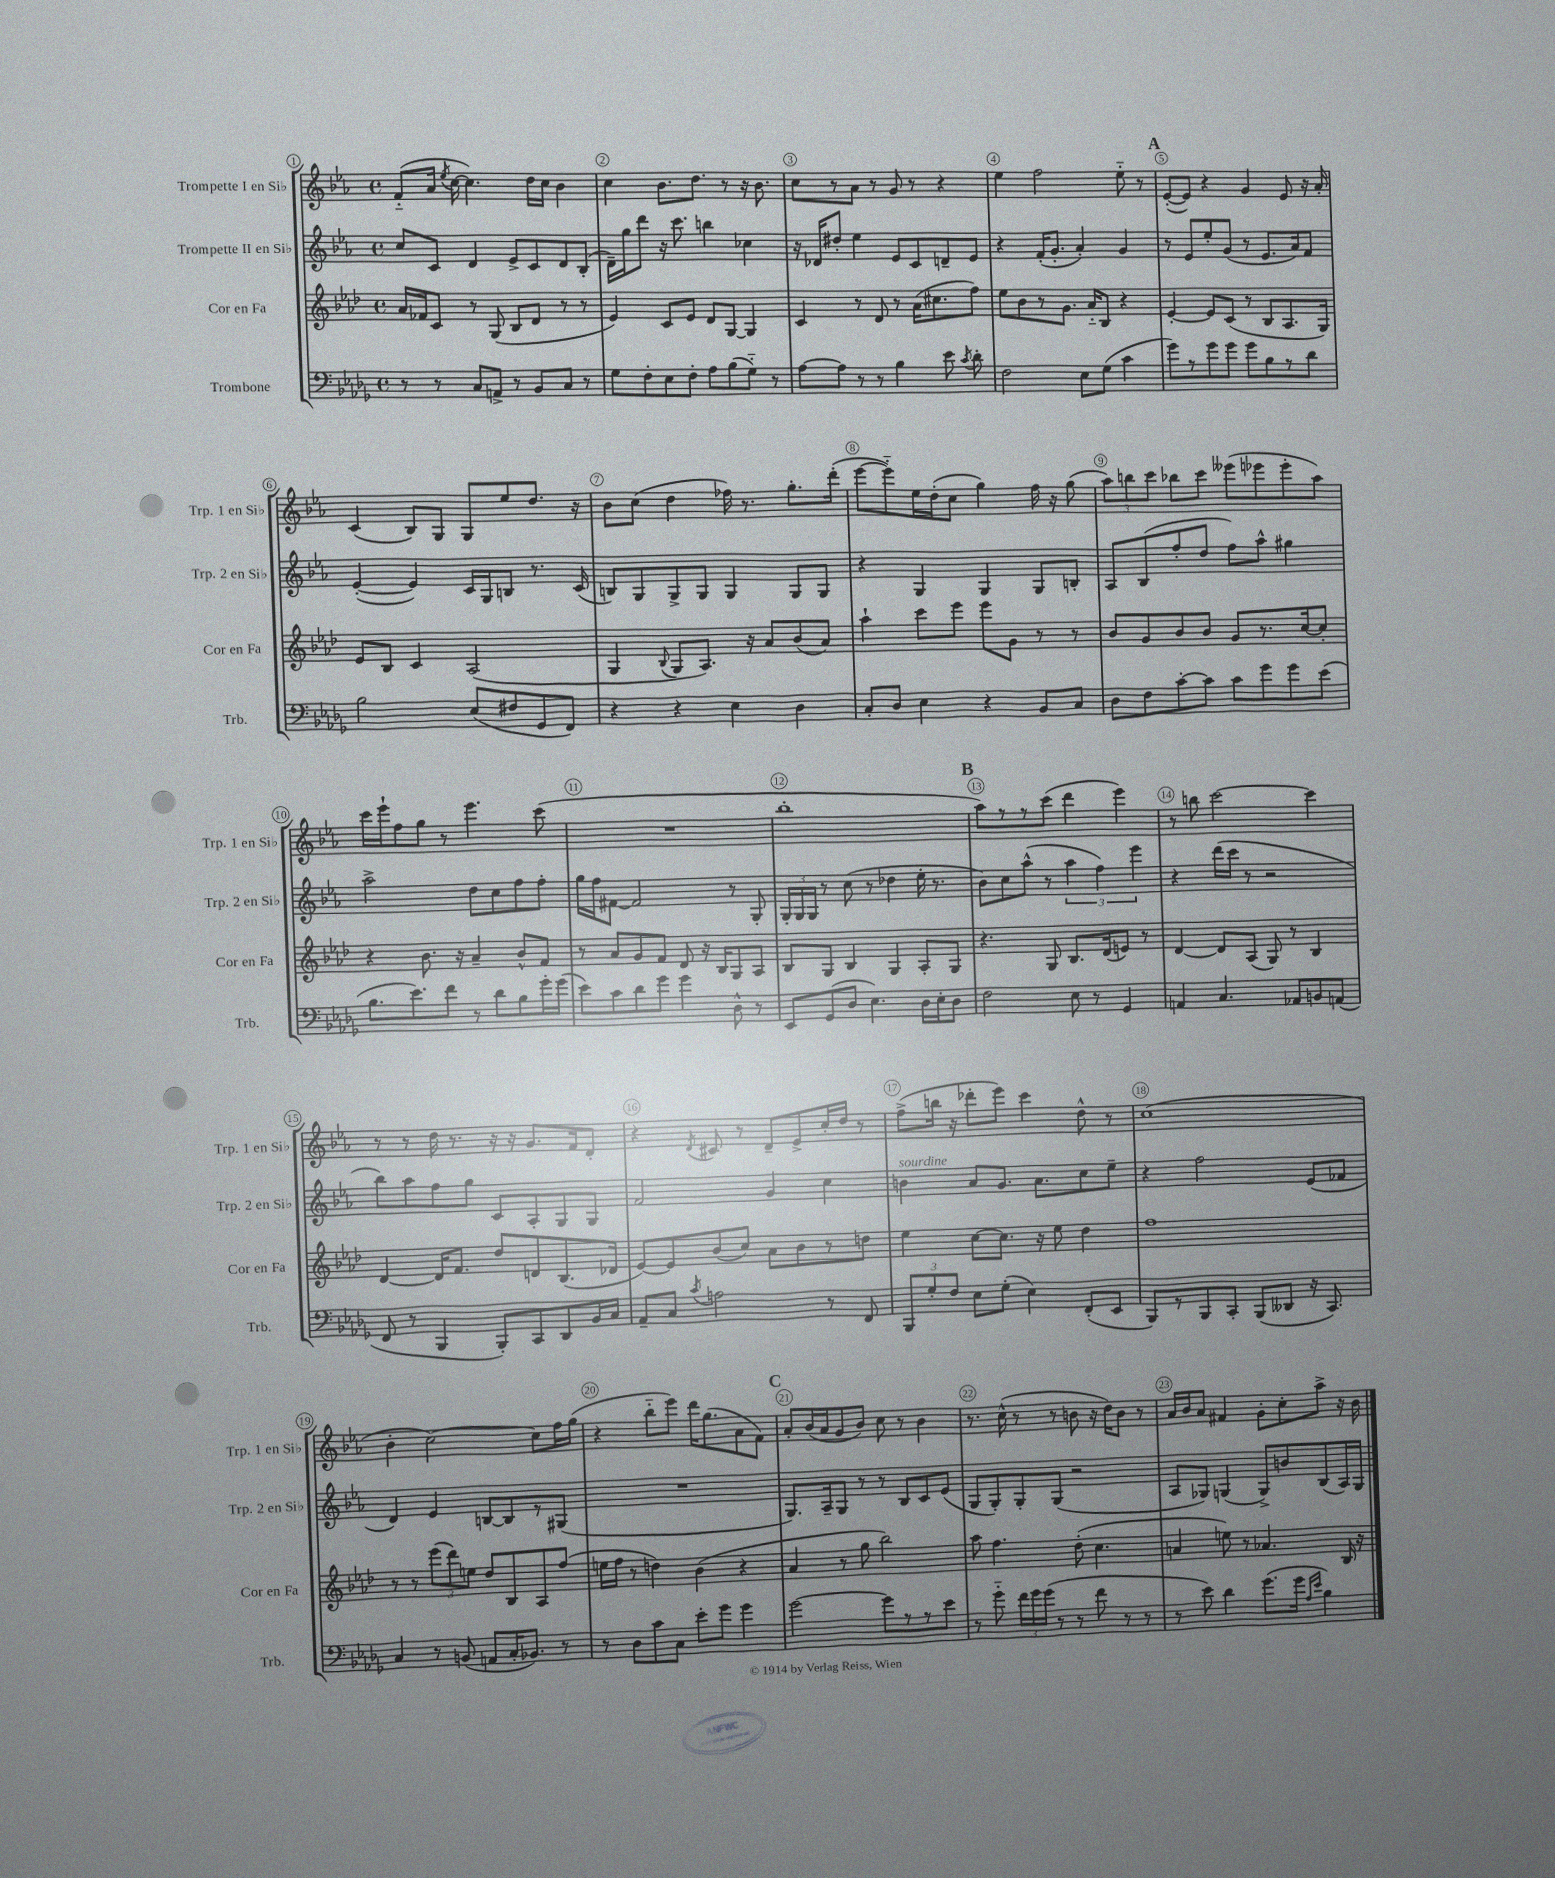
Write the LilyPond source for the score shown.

<<
\new StaffGroup <<
\new Staff = "s0" \with { instrumentName = "Trompette I en Sib" shortInstrumentName = "Trp. 1 en Sib" } {
    \clef treble \key ees \major \defaultTimeSignature \time 4/4
    \autoBeamOff f'8[-_( aes'16] \acciaccatura { ees''8 } c''16~ c''4.) d''16[ c''16] bes'4 |
    c''4 bes'8.[ d''8.] r8 r16 bes'8. |
    c''8[ r8 aes'8] r8 g'8 r8 r4 |
    ees''4 f''2 ees''8-_ r8 |
    \mark \markup { \bold "A" } ees'8[~-.( ees'8]) r4 g'4 ees'8 r16 aes'16-. |
    c'4( bes8[) g8] g8[ ees''8 d''8.] r16 |
    bes'8[ c''8]( d''4 fes''16) r8. g''8.[-. d'''16]-.( |
    ees'''8[~ ees'''8-_) ees''16 d''16-.( c''8] g''4) f''16 r16 g''8( |
    \tuplet 3/2 { aes''8[) b''8 c'''8] } bes''8[ c'''8] eeses'''8[( ees'''8 ees'''8-. aes''8]) |
    c'''16[ ees'''16-! f''8 g''8] r8 ees'''4. c'''8( |
    R1 |
    bes''1-. |
    \mark \markup { \bold "B" } aes''8[) r8 r8 c'''8]( d'''4 ees'''4) |
    r8 b''8 c'''2~ c'''4 |
    r8 r8 d''16 r8. r16 r16 g'8.[ f'16 d'8]-. |
    r4 \acciaccatura { d'8 } cis'8 r8 d'8[-- ees'8-> c''16-. d''16] r8 |
    f''8[->( b''16] r16 des'''8[-. ees'''8]) c'''4 d''8-^ r8 |
    c''1( |
    bes'4-. c''2~) c''8[ f''16 g''16]( |
    r4 bes''8[-_ ees'''8]) d'''16[ g''8.( aes'8 f'8]) |
    \mark \markup { \bold "C" } aes'8[-. bes'16( aes'16 g'8 bes'8]) c''8 r8 bes'4 |
    r8. c''16-^( r8 r8 b'8 r16 d''16[) b'8] r8 |
    aes'16[ bes'16 aes'8] fis'4 g'8[-. c''8-. aes''8]-> r16 bes'16 \bar "|." |
}
\new Staff = "s1" \with { instrumentName = "Trompette II en Sib" shortInstrumentName = "Trp. 2 en Sib" } {
    \clef treble \key ees \major \defaultTimeSignature \time 4/4
    \autoBeamOff c''8[ c'8] d'4 ees'8[-> c'8 d'8 bes8]-.( |
    d'16[--) g''16 d'''8] r16 c'''8. b''4 ces''4 |
    r16 des'16[ dis''8]-. ees''4 ees'8[ c'8 d'8-- ees'8] |
    r4 f'16[-.( g'8.]-. aes'4-.) g'4 |
    \mark \markup { \bold "A" } r8 ees'8[ ees''8-. g'8]( r8 ees'8.[ aes'16) f'8] |
    ees'4~-.( ees'4) c'16[ g16 b8] r8. c'16( |
    b8[) g8 g8-> g8] g4 g8[ g8] |
    r4 g4 g4 g8[ b8]-. |
    aes8[ bes8( f''8-. d''8] f''8[) aes''8]-^ gis''4 |
    aes''2-> d''8[ c''8 f''8 f''8]-. |
    g''16[ f''16 fis'8]~ fis'2 r8 g8-. |
    \tuplet 3/2 { g16[-. g16 g16] } r8 c''8( r8 des''4 ees''16-. r8. |
    \mark \markup { \bold "B" } bes'8[) c''8 aes''8]-^( r8 \tuplet 3/2 { aes''4 f''4) ees'''4 } |
    r4 d'''16[( c'''16] r8 r2 |
    bes''8[) aes''8 f''8 g''8] c'8[ aes8-. g8 g8] |
    f'2 g'4 c''4 |
    b'4^\markup { \italic "sourdine" } aes'8[ g'8.] aes'8.[ c''8 ees''8]-- |
    r4 f''2 ees'8[( fes'8] |
    d'4) ees'4 b8[~ b8 r8 gis8]( |
    R1 |
    \mark \markup { \bold "C" } g8.[) aes16-- g8] r8 r8 bes8[ c'8 ees'8]( |
    g8[ g8-.) g8-. g8]( r2 |
    aes8[ ges8]) g4( g8[->) b'8 bes8( aes16) g16] \bar "|." |
}
\new Staff = "s2" \with { instrumentName = "Cor en Fa" shortInstrumentName = "Cor en Fa" } {
    \clef treble \key aes \major \defaultTimeSignature \time 4/4
    \autoBeamOff aes'16[ fes'16 c'8] r8 g8( bes8[ des'8] r8 r8 |
    ees'4) c'8[ ees'8] des'8[ g8]~ g4 |
    c'4 r8 des'8 r8 aes'16[( cis''8. f''8]) |
    ees''8[ bes'8 r8 g'8.] aes'16[-_ bes8] r4 |
    \mark \markup { \bold "A" } ees'4~-. ees'8[ c'8]( r8 bes8[ aes8. g16]) |
    ees'8[ bes8] c'4 aes2( |
    g4 \appoggiatura { bes8 } g8[ aes8.]) r16 aes'8[ bes'8( aes'8]) |
    aes''4-! c'''8[ ees'''8] ees'''8[ g'8] r8 r8 |
    bes'8[ g'8 bes'8 bes'8] g'8[ r8. c''16~ c''8]-. |
    r4 bes'8. r16 aes'4-- bes'8[-^ f'8] |
    r8 aes'8[ g'8 f'8] des'8 r16 bes16[ g8 aes8] |
    bes8[ g8] bes4 g4 aes8[-. g8] |
    \mark \markup { \bold "B" } r4. g8 bes8.[ des'16( e'8]) r8 |
    des'4~ des'8[ aes8]( g8) r8 bes4 |
    des'4~ des'16[ f'8.] des''8[ d'8 bes8.( des'16] |
    ees'8[~) ees'8 bes'8( c''8]) aes'8[ bes'8 r8 d''8] |
    ees''4 c''8[~ c''8.] r16 ees''8 des''4 |
    f''1 |
    r8 r8 \tuplet 3/2 { ees'''8[( des'''8) e''8] } des''8[ bes8 aes8 f''8]( |
    e''16[ f''16] r8 d''4) bes'4( r4 |
    \mark \markup { \bold "C" } aes'4 r8 g''8 bes''2) |
    aes''8 f''4. des''8-.( c''4. |
    a'4 e''8) r8 aes'4. bes16 r16 \bar "|." |
}
\new Staff = "s3" \with { instrumentName = "Trombone" shortInstrumentName = "Trb." } {
    \clef bass \key des \major \defaultTimeSignature \time 4/4
    \autoBeamOff r8 r8 c8[ a,8]-> r8 bes,8[ c8] r8 |
    ges8[ f8-. ees8 f8]-. aes8[ bes8( ges8]-_) r8 |
    aes8[~ aes8] r8 r8 bes4 ees'8 \acciaccatura { c'8 } des'8-. |
    f2 ees8[ ges8]( c'4 |
    \mark \markup { \bold "A" } ges'8[) r8 ges'8 ges'8] ges'8[ bes8 r8 des'8] |
    bes2 ees8[( fis8 ges,8 f,8]) |
    r4 r4 ees4 des4 |
    c8[-. des8] ees4 r4 bes,8[ c8] |
    des8[ f8 c'8~-. c'8] c'8[ ges'8 ges'8 ees'8]( |
    bes8.[ ees'8.) f'8] r8 des'8[ bes8 ges'16-. ges'16]( |
    ees'8[) c'8 des'8 ges'8] ges'4 des8-^ r8 |
    ees,8[ ges,8( des8] ees4.) des16[ ees16-. des8] |
    \mark \markup { \bold "B" } f2 ees8 r8 ges,4 |
    a,4 c4. aes,8[ b,8 a,8]( |
    f,8 r8 bes,,4 bes,,8[-.) c,8 des,8 bes,16 c16] |
    aes,8[-- c8] \acciaccatura { c'8 } a2 r8 f,8 |
    \tuplet 3/2 { bes,,8[ ges8-. f8] } ees8[ ges8]-.( ees4) f,8[-.( ees,8] |
    bes,,8[) r8 bes,,8 c,8]-. bes,,8[( deses,8] r16 c,8.) |
    c4 r8 b,8( a,8[ c16-. bes,8.]) r8 |
    r8 des8[ c'8 c8] ees'8[-. ges'8] ges'4 |
    \mark \markup { \bold "C" } ges'2~ ges'8[ r8 r8 ees'8] |
    r8 ges'8-_ \tuplet 3/2 { f'16[ ges'16 ges'16]( } r8 r8 f'8 r8 r8 |
    r8 ees'8) des'4 ges'8.[( ges'16] \grace { aes16[ ees'16] } bes4) \bar "|." |
}
>>
>>
\layout { \context { \Score \override BarNumber.break-visibility = ##(#f #t #t) barNumberVisibility = #all-bar-numbers-visible \override BarNumber.stencil = #(make-stencil-circler 0.1 0.3 ly:text-interface::print) } }
